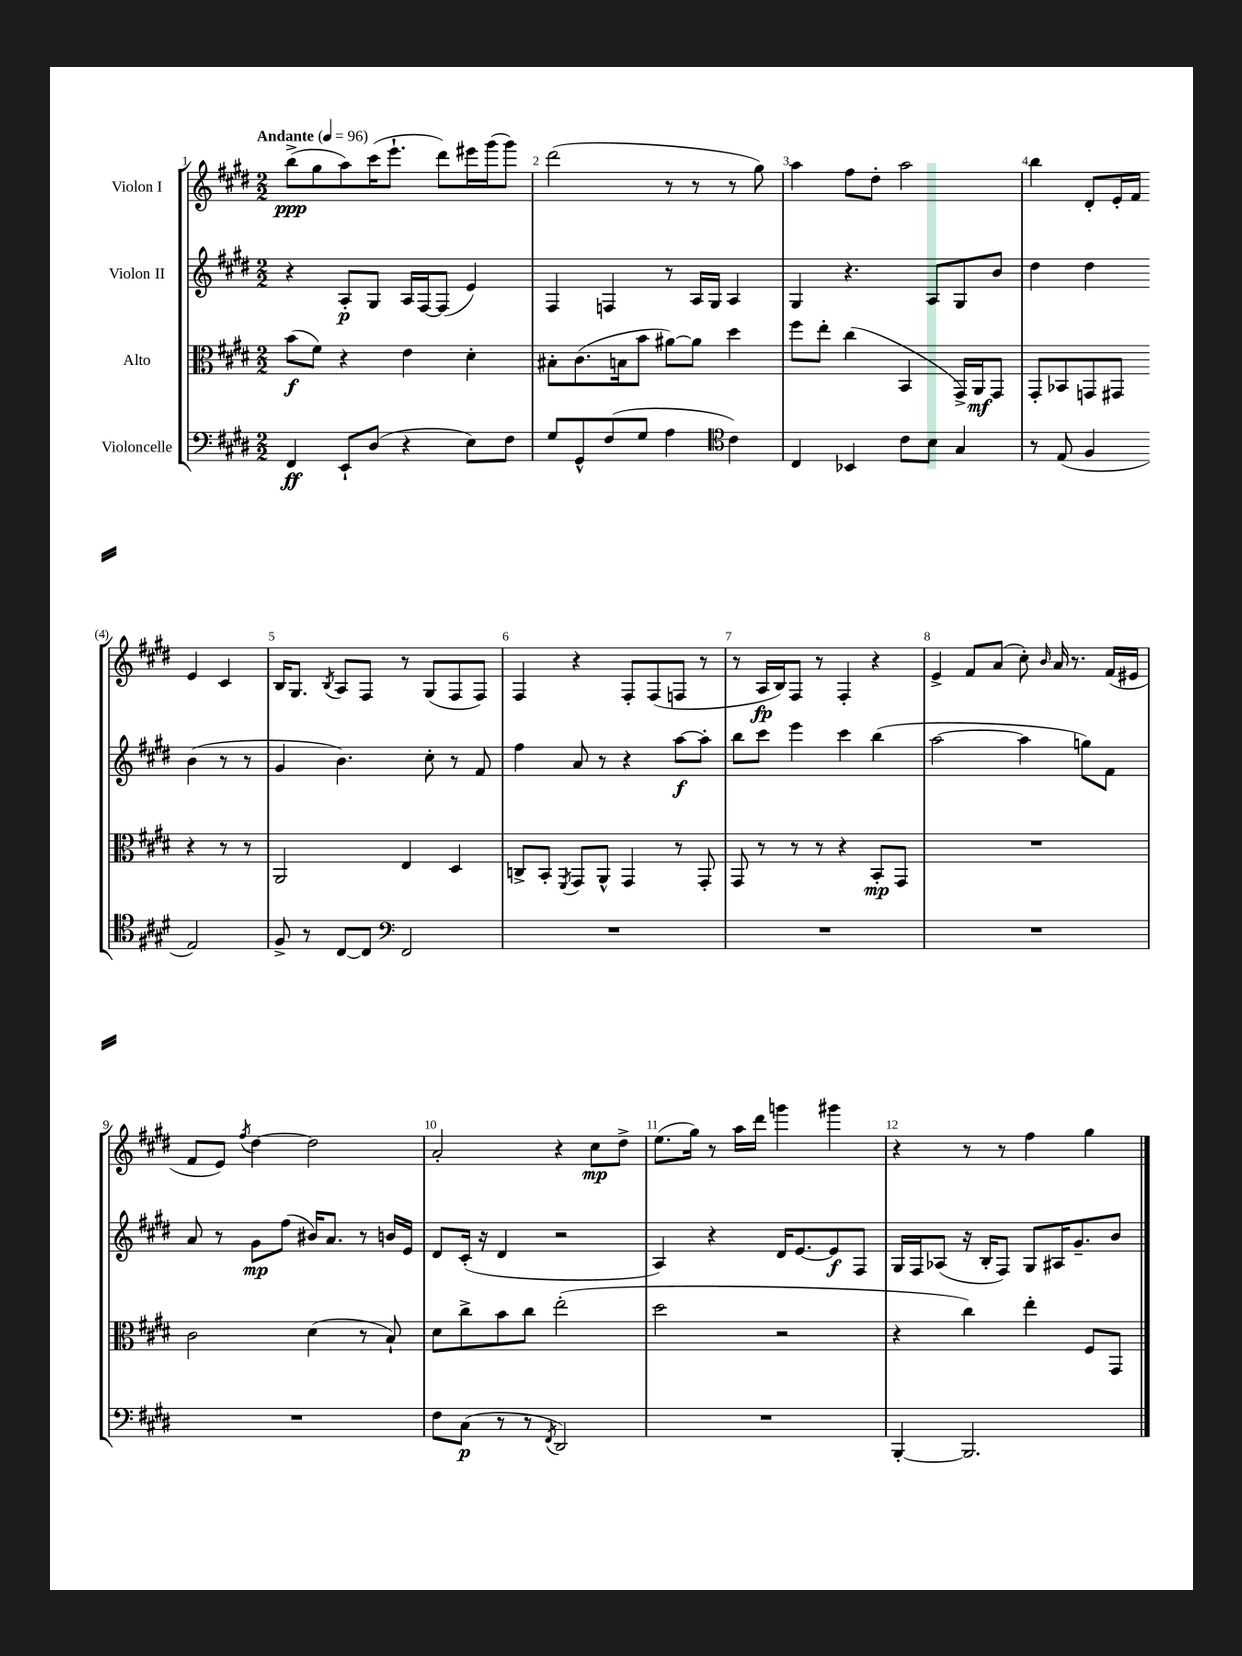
<<
\new StaffGroup <<
\new Staff = "s0" \with { instrumentName = "Violon I" } {
    \clef treble \key e \major \numericTimeSignature \time 2/2 \tempo "Andante" 4 = 96
    \autoBeamOff b''8[->\ppp( gis''8 a''8) cis'''16( e'''8.]-! dis'''8[) eis'''16 gis'''16( gis'''8]) |
    dis'''2( r8 r8 r8 gis''8) |
    a''4 fis''8[ dis''8]-. a''2 |
    b''4 dis'8[-. e'16-. fis'16] e'4 cis'4 |
    b16[ gis8.] \acciaccatura { b8 } a8[ fis8] r8 gis8[( fis8 fis8]) |
    fis4 r4 fis8[-. fis8( f8] r8 |
    r8 a16[\fp b16) fis8] r8 fis4-. r4 |
    e'4-> fis'8[ a'8]( cis''8-.) \grace { b'16 } a'16 r8. fis'16[( eis'16] |
    fis'8[ e'8]) \acciaccatura { fis''8 } dis''4~ dis''2 |
    a'2-. r4 cis''8[\mp dis''8]-> |
    e''8.[( gis''16]) r8 a''16[ dis'''16] g'''4 gis'''4 |
    r4 r8 r8 fis''4 gis''4 \bar "|." |
}
\new Staff = "s1" \with { instrumentName = "Violon II" } {
    \clef treble \key e \major \numericTimeSignature \time 2/2
    \autoBeamOff r4 a8[-.\p gis8] a16[ fis16~ fis8]( e'4) |
    fis4 f4 r8 a16[ gis16] a4 |
    gis4 r4. a8[ gis8 b'8] |
    dis''4 dis''4 b'4( r8 r8 |
    gis'4 b'4.) cis''8-. r8 fis'8 |
    fis''4 a'8 r8 r4 a''8[~\f a''8]-. |
    b''8[ cis'''8] e'''4 cis'''4 b''4( |
    a''2~ a''4 g''8[) fis'8] |
    a'8 r8 gis'8[\mp fis''8]( bis'16[) a'8.] r8 b'16[ e'16] |
    dis'8[ cis'16]-.( r16 dis'4 r2 |
    a4) r4 dis'16[ e'8.~ e'8\f fis8] |
    gis16[ fis16 aes8]( r16 b16[-. fis8]) gis8[ ais16 gis'8.-- b'8] \bar "|." |
}
\new Staff = "s2" \with { instrumentName = "Alto" } {
    \clef alto \key e \major \numericTimeSignature \time 2/2
    \autoBeamOff b'8[\f( fis'8]) r4 e'4 dis'4-. |
    bis8[-. cis'8.( b16 b'8] ais'8[~) ais'8] dis''4 |
    fis''8[ e''8]-. cis''4( b,4 gis,16[->) a,16\mf gis,8] |
    gis,8[-. bes,8 g,8 gis,8] r4 r8 r8 |
    a,2 e4 dis4 |
    c8[-> b,8]-. \acciaccatura { fis,8 } gis,8[ a,8]-^ gis,4 r8 gis,8-. |
    gis,8 r8 r8 r8 r4 b,8[-.\mp gis,8] |
    R1 |
    cis'2 dis'4( r8 b8-!) |
    dis'8[ cis''8-> b'8 cis''8] e''2-.( |
    dis''2 r2 |
    r4 cis''4) e''4-. fis8[ gis,8] \bar "|." |
}
\new Staff = "s3" \with { instrumentName = "Violoncelle" } {
    \clef bass \key e \major \numericTimeSignature \time 2/2
    \autoBeamOff fis,4\ff e,8[-! dis8]( r4 e8[) fis8] |
    gis8[ gis,8-^ fis8( gis8] a4 \clef tenor cis'4) |
    cis4 bes,4 cis'8[ b8] gis4 |
    r8 e8( fis4 e2) |
    fis8-> r8 cis8[~ cis8] \clef bass fis,2 |
    R1 |
    R1 |
    R1 |
    R1 |
    fis8[ cis8]\p( r8 r8 \acciaccatura { fis,8 } dis,2) |
    R1 |
    b,,4~-. b,,2. \bar "|." |
}
>>
>>
\layout { \context { \Score \override BarNumber.break-visibility = ##(#f #t #t) barNumberVisibility = #all-bar-numbers-visible } }
